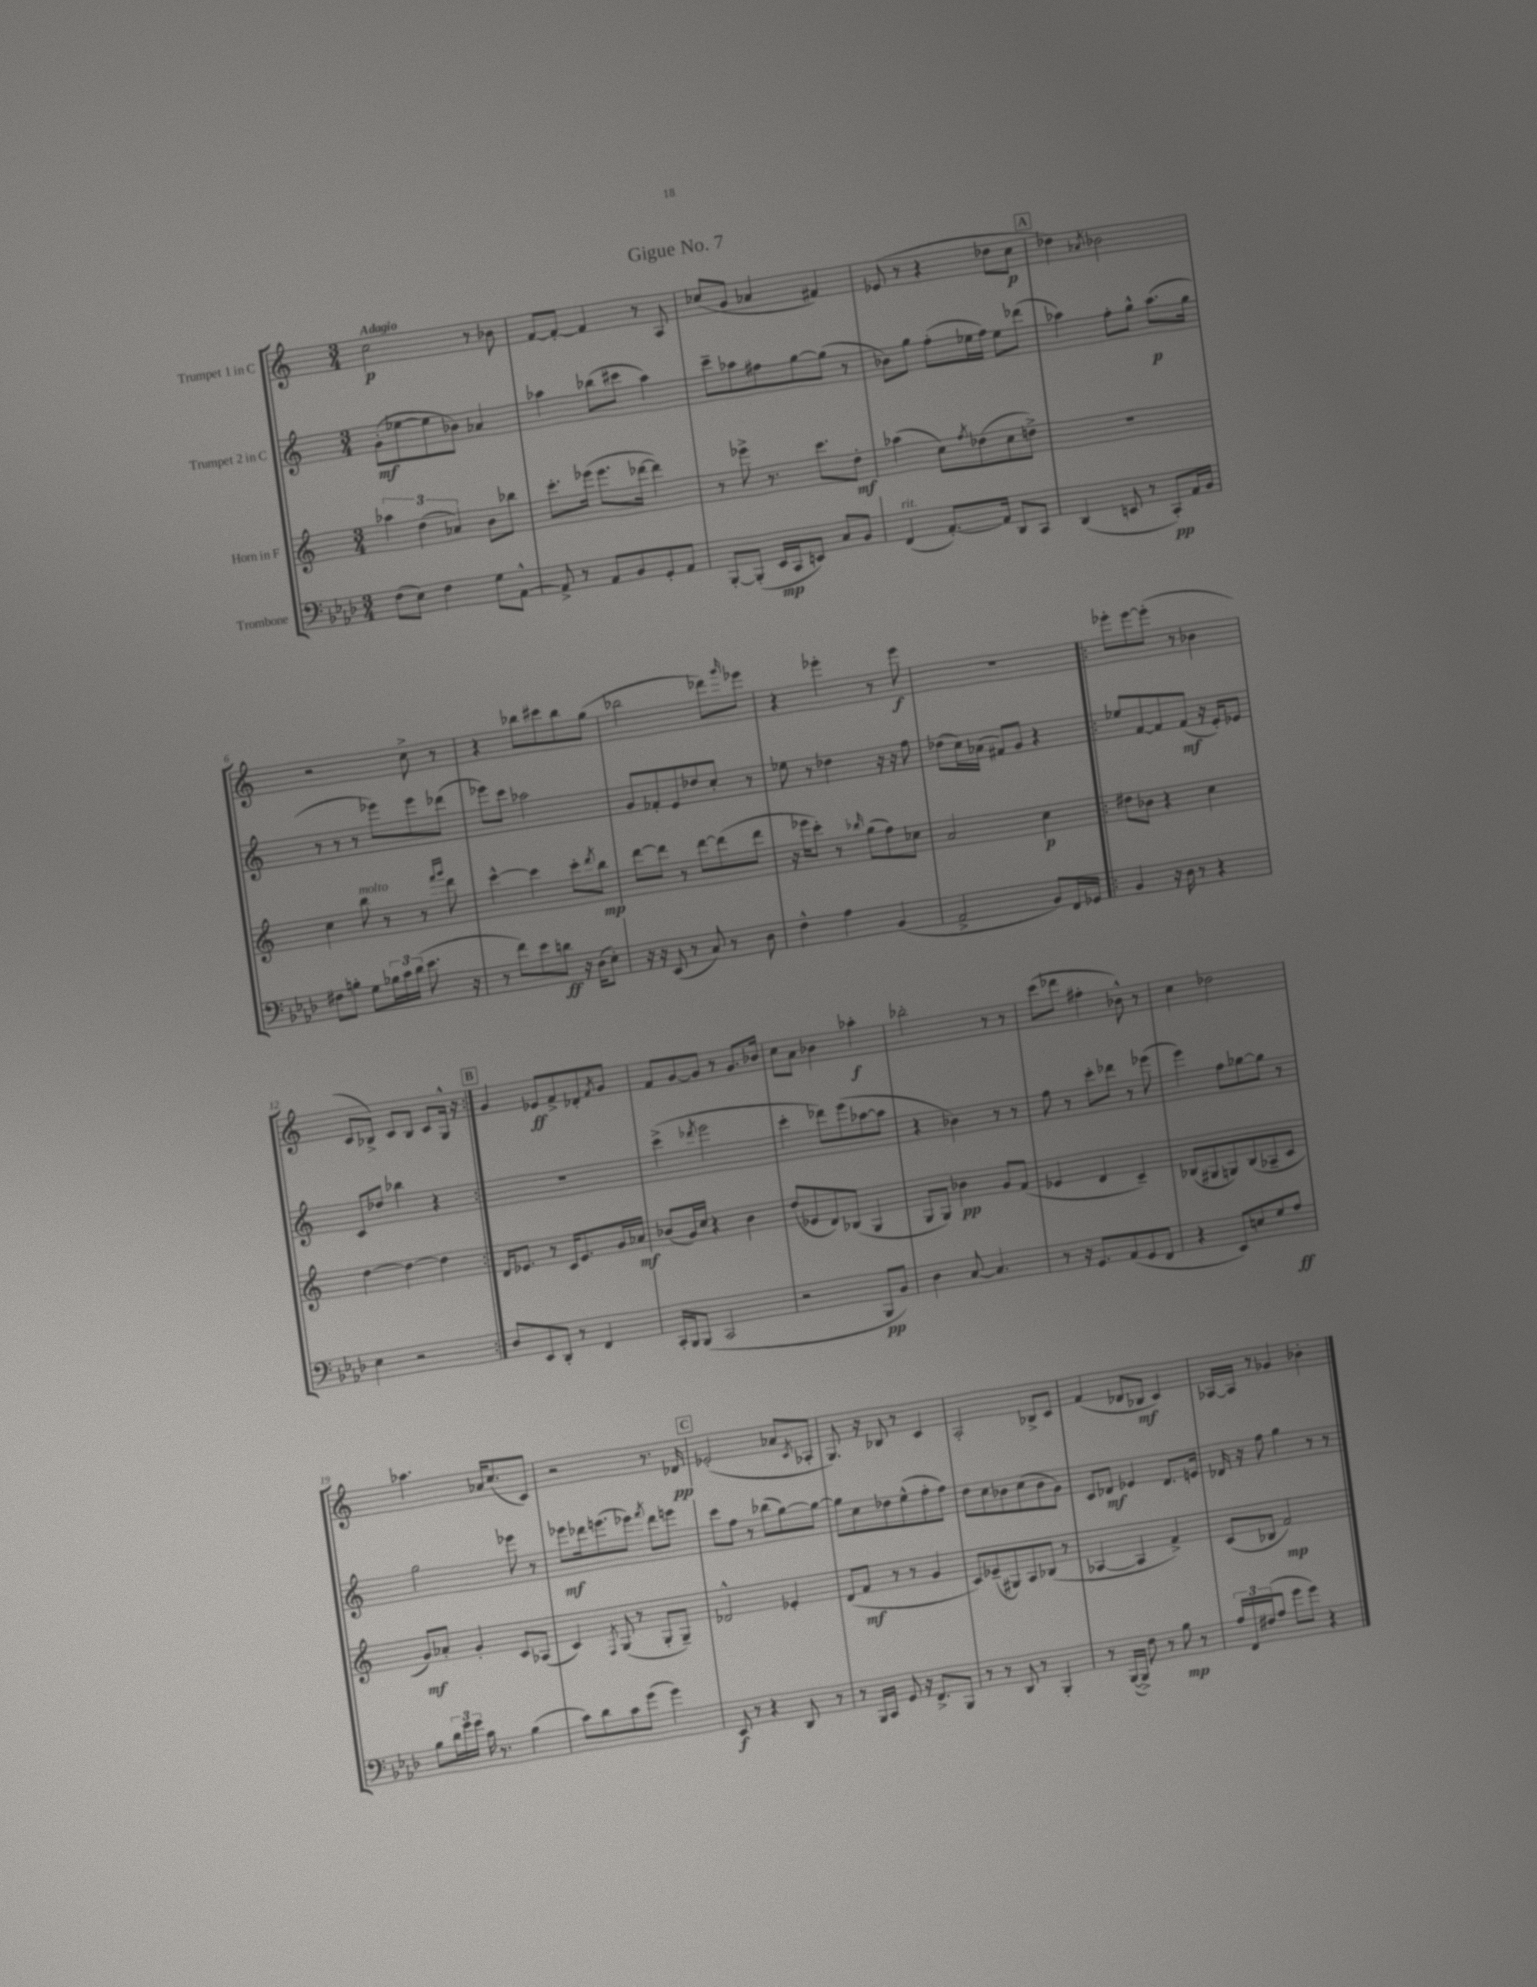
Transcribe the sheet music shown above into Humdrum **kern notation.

**kern	**dynam	**kern	**dynam	**kern	**dynam	**kern	**dynam
*part4	*part4	*part3	*part3	*part2	*part2	*part1	*part1
*staff4	*staff4	*staff3	*staff3	*staff2	*staff2	*staff1	*staff1
*I"Trombone	*	*I"Horn in F	*	*I"Trumpet 2 in C	*	*I"Trumpet 1 in C	*
*clefF4	*	*clefG2	*	*clefG2	*	*clefG2	*
*k[b-e-a-d-]	*	*k[]	*	*k[]	*	*k[]	*
*M3/4	*	*M3/4	*	*M3/4	*	*M3/4	*
=1	=1	=1	=1	=1	=1	=1	=1
!	!	!	!	!	!	!LO:TX:a:B:t=Adagio	!
(8F\L	.	6aa-X\	.	(8g'\L	mf	2cc\	p
8E-\J)	.	.	.	[8ee-X\	.	.	.
.	.	(6dd\	.	.	.	.	.
4F\	.	.	.	8ee-\]	.	.	.
.	.	6a-X/)	.	.	.	.	.
.	.	.	.	8b-X\J)	.	.	.
8G\L	.	8b\L	.	4a-X/	.	8r	.
[8AA-^^\J	.	8bb-X\J	.	.	.	8b-X\	.
=2	=2	=2	=2	=2	=2	=2	=2
8AA-^/]	.	8.ccc'\L	.	4aa-X\	.	[8f/L	.
8r	.	.	.	.	.	8f'/J_	.
.	.	(16eee-X\Jk	.	.	.	.	.
8AA-/L	.	8.eee-\L	.	(8bb-X\L	.	4f/]	.
8BB-/	.	.	.	8ccc#X\J	.	.	.
.	.	[16ddd-X\Jk	.	.	.	.	.
8GG'/	.	4ddd-\])	.	4aa-\)	.	8r	.
8AA-/J	.	.	.	.	.	8A/	.
=3	=3	=3	=3	=3	=3	=3	=3
[8BBB-'/L	.	8r	.	8ccc~\L	.	(8cc-X/L	.
(8BBB-'/J]	.	8eee-X^\	.	8aa-X\	.	8g/J	.
16EE-/LL	mp	8.r	.	8ff#X\	.	4a-X/	.
16CC/J	.	.	.	.	.	.	.
8EEn/J)	.	.	.	[8gg\	.	.	.
.	.	8.ccc\L	.	.	.	.	.
8C/L	.	.	.	(8gg\J]	.	4f#X/)	.
8BB-/J	.	8dd'\J	mf	8r	.	.	.
=4	=4	=4	=4	=4	=4	=4	=4
!LO:TX:a:i:t=rit.	!	!	!	!	!	!	!
(4FF/	.	(4aa-X\	.	8b-X\L)	.	(8e-X/	.
.	.	.	.	8gg\J	.	8r	.
[8.AA-'/L)	.	8cc\L)	.	(8ff'\L	.	4r	.
.	.	8qff/	.	.	.	.	.
.	.	(8dd-X\	.	16ee-X\L	.	.	.
16AA-/Jk]	.	.	.	16ff\JJ)	.	.	.
8DD-/L	.	8cc\	.	8ee-\L	.	8dd-X\L	.
8CC/J	.	8ddn^\J)	.	(8ddd-X\J	.	8cc\J	p
!!LO:REH:place=s1:t=A
=5	=5	=5	=5	=5	=5	=5	=5
(4DD-/	.	2.r	.	4aa-X\)	.	4dd-X\)	.
.	.	.	.	.	.	8qa-X/	.
8EEn/	.	.	.	8ff'\L	.	2b-X\	.
8r	.	.	.	8gg^^\J	.	.	.
8CC'/L)	pp	.	.	(8.aa-\L	p	.	.
16AA-/L	.	.	.	.	.	.	.
16BB-/JJ	.	.	.	16gg\Jk	.	.	.
!!LO:LB:g=z
=6	=6	=6	=6	=6	=6	=6	=6
8F#X\L	.	4cc\	.	8r	.	2r	.
8Bn'\J	.	.	.	8r	.	.	.
!	!	!LO:TX:a:i:t=molto	!	!	!	!	!
8G\L	.	8bb\	.	8r	.	.	.
24B-X\L	.	8r	.	8eee-X\L)	.	.	.
24c\	.	.	.	.	.	.	.
(24d-\JJ	.	.	.	.	.	.	.
8.e-\	.	8r	.	8eee-\	.	8cc^\	.
.	.	16qqfff/LL	.	.	.	.	.
.	.	16qqggg/JJ	.	.	.	.	.
.	.	8ddd\	.	(8ddd-X\J	.	8r	.
16r	.	.	.	.	.	.	.
=7	=7	=7	=7	=7	=7	=7	=7
8r	.	[4ccc^^\	.	8eee-X\L)	.	4r	.
8f\L)	.	.	.	8ccc\J	.	.	.
8e-\	.	4ccc\]	.	2aa-X\	.	8bb-X\L	.
8dn\J	ff	.	.	.	.	8ccc#X\	.
16r	.	8ccc'\L	.	.	.	8bb-\	.
(16D-\KL	.	.	.	.	.	.	.
.	.	8qddd/	.	.	.	.	.
8E-'\J)	.	8bb\J	mp	.	.	(8gg\J	.
=8	=8	=8	=8	=8	=8	=8	=8
16r	.	[8ddd\L	.	8g/L	.	2bb-X\	.
16r	.	.	.	.	.	.	.
(8EE-/	.	8ddd\J]	.	8f-X'/	.	.	.
8r	.	8r	.	8e/	.	.	.
8C/)	.	[8ddd\L	.	8dd-X/	.	.	.
8r	.	(8ddd\]	.	8cc'/J	.	8ddd-X\L)	.
.	.	.	.	.	.	16qqggg/	.
8D-\	.	8ddd\J	.	8r	.	8eee-X\J	.
=9	=9	=9	=9	=9	=9	=9	=9
4F^^\	.	16r	.	8ee-X\	.	4r	.
.	.	16eee-X\KL	.	.	.	.	.
.	.	8ccc'\J)	.	8r	.	.	.
4A-\	.	8r	.	4dd-X\	.	4eee-X'\	.
.	.	16qqbb-X/	.	.	.	.	.
.	.	(8gg\L	.	.	.	.	.
(4BB-/	.	8ff\)	.	16r	.	8r	.
.	.	.	.	16r	.	.	.
.	.	8cc-X\J	.	8ff\	.	8eee-\	f
=10	=10	=10	=10	=10	=10	=10	=10
2AA-^/	.	2a/	.	(8dd-X\L	.	2.r	.
.	.	.	.	16cc\L)	.	.	.
.	.	.	.	(16a-X\JJ	.	.	.
.	.	.	.	8f#X/L)	.	.	.
.	.	.	.	8g/J	.	.	.
8BB-/L)	.	4cc\	p	4r	.	.	.
16FF/L	.	.	.	.	.	.	.
16GG-X/JJ	.	.	.	.	.	.	.
=11!|:	=11!|:	=11!|:	=11!|:	=11!|:	=11!|:	=11!|:	=11!|:
4BB-/	.	8dd#X\L	.	8ee-X/L	.	8eee-X'\L	.
.	.	8b-X\J	.	[8f/	.	[8eee-\	.
16r	.	4r	.	8f/]	.	(8eee-'\J]	.
16D-\	.	.	.	.	.	.	.
8r	.	.	.	(8f/J	mf	8r	.
4r	.	4cc\	.	16r	.	4b-X\	.
.	.	.	.	16e'/KL)	.	.	.
.	.	.	.	8e-X/J	.	.	.
!!LO:LB:g=z
=12	=12	=12	=12	=12	=12	=12	=12
4E-\	.	[4dd\	.	8c/L	.	8c/L	.
.	.	.	.	8dd-X/J	.	8B-X^/J)	.
2r	.	4dd\_	.	4bb-X\	.	8c/L	.
.	.	.	.	.	.	8B-/J	.
.	.	4dd\]	.	4r	.	8c/L	.
.	.	.	.	.	.	16G^^/Jk	.
.	.	.	.	.	.	16r	.
!!LO:REH:place=s1:t=B
=13:|!	=13:|!	=13:|!	=13:|!	=13:|!	=13:|!	=13:|!	=13:|!
8D-/L	.	16d/KL	.	2.r	.	4g/	.
.	.	8.e-X/J	.	.	.	.	.
8EE-/	.	.	.	.	.	.	.
8DD-'/J	.	8r	.	.	.	8e-X/L	ff
8r	.	16c/KL	.	.	.	8f^/	.
.	.	8.e-/	.	.	.	.	.
4FF/	.	.	.	.	.	8d-X'/	.
.	.	.	.	.	.	8qf/	.
.	.	16g/L	.	.	.	8g/J	.
.	.	16a-X/JJ	mf	.	.	.	.
=14	=14	=14	=14	=14	=14	=14	=14
16CC'/LL	.	(8b-X/L	.	(4ccc^\	.	8f/L	.
16BBB-/J	.	.	.	.	.	.	.
(8BBB-/J	.	16g/L)	.	.	.	[8g/	.
.	.	16cc/JJ	.	.	.	.	.
.	.	.	.	8qddd-X/	.	.	.
2CC/	.	4r	.	2eee\	.	8g/J]	.
.	.	.	.	.	.	8r	.
.	.	4b-\	.	.	.	8.g/L	.
.	.	.	.	.	.	16b-X/Jk	.
=15	=15	=15	=15	=15	=15	=15	=15
2r	.	(8dd/L	.	4ccc'\	.	8cc\L	.
.	.	8e-X/	.	.	.	8a\J	.
.	.	8d/)	.	8ddd-X\L)	.	4b-X\	.
.	.	(8B-X/J	.	(8eee\	.	.	.
8BBB-/L	pp	4G/	.	[8aa-X\	.	4aa-X'\	f
8BB-/J)	.	.	.	8aa-\J]	.	.	.
=16	=16	=16	=16	=16	=16	=16	=16
4D-\	.	8G/L	.	4r	.	2bb-X'\	.
.	.	8G/J)	.	.	.	.	.
[8C/	.	4b-X\	pp	4b-X\)	.	.	.
4.C/]	.	.	.	.	.	.	.
.	.	8g/L	.	8r	.	8r	.
.	.	(8f/J	.	8r	.	8r	.
=17	=17	=17	=17	=17	=17	=17	=17
8r	.	4e-X/	.	8ff\	.	(8ccc\L	.
16r	.	.	.	8r	.	8ddd-X\J	.
8.GG/L	.	.	.	.	.	.	.
.	.	4d/	.	8ccc'\L	.	4ff#X'\	.
(8AA-/	.	.	.	8ddd-X\J	.	.	.
8GG/	.	4c~/)	.	8r	.	8b-X^^\)	.
8FF/J	.	.	.	(8eee-X\	.	8r	.
=18	=18	=18	=18	=18	=18	=18	=18
4r	.	(8B-X/L	.	4eee\)	.	4cc\	.
.	.	8G#X/	.	.	.	.	.
8EE-/L)	.	8Gn/)	.	8ff\L	.	2dd-X\	.
8En/	.	(8B-/	.	[8gg-X\	.	.	.
8G/	.	8A-X~/	.	8gg-\J]	.	.	.
8A-/J	ff	8c/J	.	8r	.	.	.
!!LO:LB:g=z
=19	=19	=19	=19	=19	=19	=19	=19
8B-\L	.	8g/L)	mf	2gg\	.	4.aa-X\	.
24d-\L	.	8a-X'/J	.	.	.	.	.
24g\	.	.	.	.	.	.	.
24g\JJ	.	.	.	.	.	.	.
16c\	.	4g'/	.	.	.	.	.
8.r	.	.	.	.	.	.	.
.	.	.	.	.	.	16a-X/KL	.
.	.	.	.	.	.	(8.cc/	.
(4B-\	.	8c/L	.	8eee-X\	.	.	.
.	.	(8A-X/J	.	8r	.	8c/J)	.
=20	=20	=20	=20	=20	=20	=20	=20
8c\L)	.	4c/)	.	8eee-X\L	mf	2r	.
8d-\	.	.	.	16ddd-X\k	.	.	.
.	.	.	.	(8.eeen\	.	.	.
.	.	8qF/	.	.	.	.	.
8c\	.	(8G/	.	.	.	.	.
(8g\J	.	8r	.	8eee-X\J)	.	.	.
.	.	.	.	8qfff/	.	.	.
4g\)	.	8G'/L	.	8ddd-\L	.	8.r	.
.	.	8G~/J)	.	8eeen\J	.	.	.
.	.	.	.	.	.	16d-X/	pp
!!LO:REH:place=s1:t=C
=21	=21	=21	=21	=21	=21	=21	=21
8EE-/	f	2d-X^^/	.	8ccc\L	.	(2e-X'/	.
8r	.	.	.	8ff\J	.	.	.
4r	.	.	.	8r	.	.	.
.	.	.	.	(8bb-X\L	.	.	.
8DD-/	.	4e-X'/	.	[8gg\)	.	8a-X/L	.
.	.	.	.	.	.	8qc/	.
8r	.	.	.	8gg\J_	.	8A-X'/J	.
=22	=22	=22	=22	=22	=22	=22	=22
8r	.	(8d/L	.	8gg\L]	.	8.G/)	.
16BBB-/LL	.	8f/J	mf	8cc\	.	.	.
16CC/JJ	.	.	.	.	.	16r	.
8GG/	.	8r	.	8dd-X\	.	8B-X/	.
16r	.	8r	.	(8ee^^\	.	8r	.
8.FF^/L	.	.	.	.	.	.	.
.	.	4g/	.	8ff'\	.	4c/	.
8BBB-/J	.	.	.	8ff\J)	.	.	.
=23	=23	=23	=23	=23	=23	=23	=23
8r	.	8c/L)	.	8dd\L	.	2A'/	.
8r	.	(8e-X~/	.	8cc\	.	.	.
8DD-/	.	8G#X/)	.	8b-X\	.	.	.
8r	.	8A/	.	(8cc\	.	.	.
4BBB-'/	.	(8B-X/J	.	8b-\	.	8B-X^/L	.
.	.	8r	.	8g\J)	.	8c/J	.
=24	=24	=24	=24	=24	=24	=24	=24
8r	.	[4A-X/	.	8c/L	.	(4f/	.
([16BBB-/LL	.	.	.	8d-X/J	mf	.	.
16BBB-^/JJ])	.	.	.	.	.	.	.
8F\	.	4A-/]	.	4e-X/	.	8d-X/L	.
8r	.	.	.	.	.	8B-X/J	mf
8B-\	mp	4f^/)	.	8.d-/L	.	4c/)	.
8r	.	.	.	.	.	.	.
.	.	.	.	16en/Jk	.	.	.
=25	=25	=25	=25	=25	=25	=25	=25
24A-/LL	.	(8c/L	.	16d-X/	.	[16A-X/LL	.
24FF/	.	.	.	.	.	.	.
.	.	.	.	16r	.	16A-/JJ]	.
(24F#X/J	.	.	.	.	.	.	.
8A-/J	.	8B-X/J	.	8ff\	.	8r	.
8g\L	.	2f/)	mp	4gg\	.	4g-X/	.
8g\J)	.	.	.	.	.	.	.
4r	.	.	.	8r	.	4b-X'\	.
.	.	.	.	8r	.	.	.
==	==	==	==	==	==	==	==
*-	*-	*-	*-	*-	*-	*-	*-
